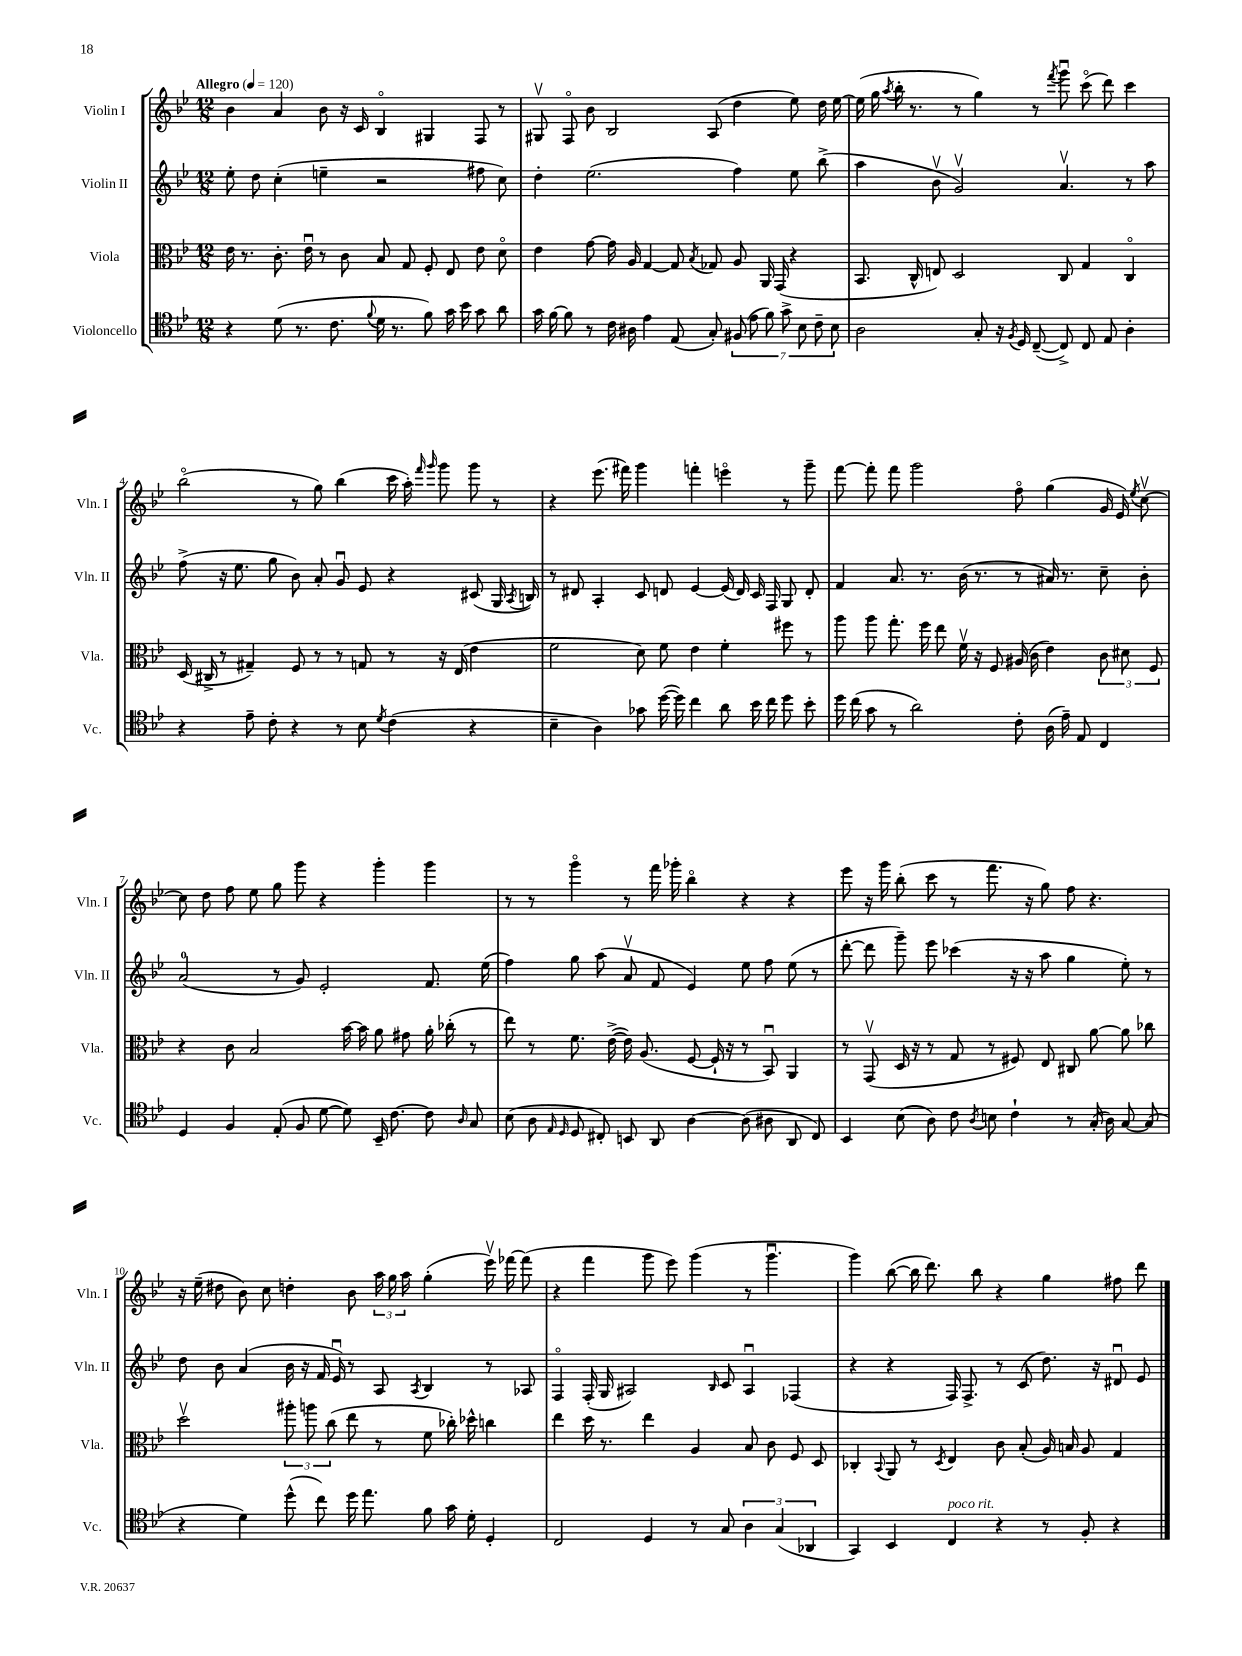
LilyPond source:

<<
\new StaffGroup <<
\new Staff = "s0" \with { instrumentName = "Violin I" shortInstrumentName = "Vln. I" } {
    \clef treble \key bes \major \numericTimeSignature \time 12/8 \tempo "Allegro" 4 = 120
    \autoBeamOff bes'4 a'4 bes'8 r16 c'16 bes4\flageolet gis4 f8 r8 |
    gis8\upbow f8\flageolet bes'8 bes2 a8( d''4 ees''8) d''16 ees''16~ |
    ees''16( g''16 \acciaccatura { a''8 } bes''16-. r8. r8 g''4) r8 \acciaccatura { f'''8 } g'''8\downbow c'''8\flageolet( d'''8) c'''4 |
    bes''2\flageolet( r8 g''8) bes''4( c'''16 a''16-.) \grace { f'''16 g'''16 } g'''8 g'''8 r8 |
    r4 ees'''8.( fis'''16) g'''4 f'''4-. e'''4\flageolet r8 g'''8-- |
    f'''8~ f'''8-. f'''8 g'''2 f''8\flageolet g''4( g'16 ees'16) \acciaccatura { ees''8 } c''8~\upbow |
    c''8 d''8 f''8 ees''8 g''8 g'''8 r4 g'''4-. g'''4 |
    r8 r8 g'''4\flageolet r8 f'''16 ges'''16-. bes''4\flageolet r4 r4 |
    ees'''8 r16 g'''16 bes''8-.( c'''8 r8 f'''8. r16 g''8) f''8 r4. |
    r16 ees''16--( dis''8 bes'8) c''8 d''4-. bes'8 \tuplet 3/2 { a''16 g''16 a''16 } g''4-.( ees'''16\upbow) fes'''16~ fes'''8( |
    r4 f'''4 g'''8 ees'''8) g'''4( r8 g'''4.\downbow |
    g'''4) bes''8~( bes''16 d'''8.) bes''8 r4 g''4 fis''8 d'''8 \bar "|." |
}
\new Staff = "s1" \with { instrumentName = "Violin II" shortInstrumentName = "Vln. II" } {
    \clef treble \key bes \major \numericTimeSignature \time 12/8
    \autoBeamOff ees''8-. d''8 c''4-.( e''4-- r2 fis''8 c''8) |
    d''4-. ees''2.( f''4) ees''8 bes''8->( |
    a''4 bes'8\upbow g'2\upbow) a'4.\upbow r8 a''8 |
    f''8->( r16 ees''8. g''8 bes'8) a'8-. g'8\downbow ees'8 r4 cis'8( g16 \acciaccatura { a8 } b16) |
    r8 dis'8 a4-. c'8 d'8 ees'4~ ees'16( d'16) c'16 f16 g8 d'8-. |
    f'4 a'8. r8. bes'16( r8. r8 ais'16) r8. c''8-- bes'8-. |
    a'2-0( r8 g'8) ees'2-. f'8. ees''16( |
    f''4) g''8 a''8( a'8\upbow f'8 ees'4) ees''8 f''8 ees''8( r8 |
    d'''8~-. d'''8 g'''8--) ees'''8 ces'''4( r16 r16 a''8 g''4 ees''8-.) r8 |
    d''8 bes'8 a'4( bes'16 r16 f'16 ees'16\downbow) r8 a8 \acciaccatura { a8 } bes4 r8 aes8 |
    f4\flageolet f16-.( g16 ais2) \grace { bes16 } c'8 ais4\downbow fes4( |
    r4 r4 f16) f8.-> r8 c'8( d''8.) r16 dis'8\downbow ees'8 \bar "|." |
}
\new Staff = "s2" \with { instrumentName = "Viola" shortInstrumentName = "Vla." } {
    \clef alto \key bes \major \numericTimeSignature \time 12/8
    \autoBeamOff ees'16 r8. c'8.-. ees'16\downbow r8 c'8 bes8 g8 f8-. ees8 ees'8 d'8\flageolet |
    ees'4 g'8~ g'16 a16 g4~ g8 \acciaccatura { bes8 } ges8 a8 a,16 g,16( r4 |
    bes,8. c16-^ e8) d2 c8 g4 c4\flageolet |
    d16( cis16-> r8 gis4--) f8 r8 r8 g8 r8 r16 ees16( ees'4 |
    f'2 d'8) f'8 ees'4 f'4-. fis''8 r8 |
    a''8 a''8 g''8.-. f''16 ees''8 f'16\upbow r16 f8 ais16( c'16 ees'4) \tuplet 3/2 { c'8 dis'8 f8 } |
    r4 c'8 bes2 bes'16~ bes'16 a'8 gis'8 a'16-. ces''16-.( r8 |
    ees''8) r8 f'8. ees'16~->( ees'16) a8.( f8~ f16-! r16 r8 bes,8\downbow) a,4 |
    r8 g,8\upbow( d16 r16 r8 g8 r8 fis8) ees8 cis8 a'8~ a'8 ces''8 |
    d''2\upbow \tuplet 3/2 { ais''8-. a''8 c''8( } ees''8 r8 f'8 ces''16-.) des''16-^ c''4 |
    ees''4 d''16 r8. ees''4 a4 bes8 c'8 f8 d8 |
    ces4-. \appoggiatura { bes,8 } a,8 r8 \acciaccatura { d8 } ees4 c'8 bes8-.( a16) b16 a8 g4 \bar "|." |
}
\new Staff = "s3" \with { instrumentName = "Violoncello" shortInstrumentName = "Vc." } {
    \clef tenor \key bes \major \numericTimeSignature \time 12/8
    \autoBeamOff r4 d'8( r8. c'8. \appoggiatura { f'8 } d'16 r8. f'8) g'16 bes'16 g'8 a'8 |
    g'16 f'16~ f'8 r8 c'16 ais16 ees'4 ees8( g8-.) \tuplet 7/4 { fis8( ees'8 f'8) g'8-> bes8 c'8-- bes8 } |
    a2 g8-. r16 \acciaccatura { f8 } d16 c8~--( c8->) c8 ees8 a4-. |
    r4 ees'8-- c'8-. r4 r8 bes8 \acciaccatura { d'8 } c'4( r4 |
    bes4-- a4) ges'8 d''16~( d''16) c''4 a'8 bes'16 c''16 d''8 bes'8-. |
    d''16 c''16( g'8 r8 a'2) c'8-. a16( ees'16--) ees8 c4 |
    d4 f4 ees8-.( f8 d'8~ d'8) bes,16-- c'8.~ c'8 \grace { a16 } g8 |
    bes8( a8 \grace { ees16 d16 } d8 cis8-.) b,8 a,8 a4~ a8( ais8 a,8 cis8) |
    bes,4 bes8( a8) c'8 \acciaccatura { a8 } b8 c'4-! r8 g16-.( a16) g8~ g8( |
    r4 d'4) d''8-^( c''8) d''16 ees''8. f'8 g'16 d'16-. d4-. |
    c2 d4 r8 g8 \tuplet 3/2 { a4 g4( aes,4 } |
    g,4) bes,4 c4^\markup { \italic "poco rit." } r4 r8 f8-. r4 \bar "|." |
}
>>
>>
